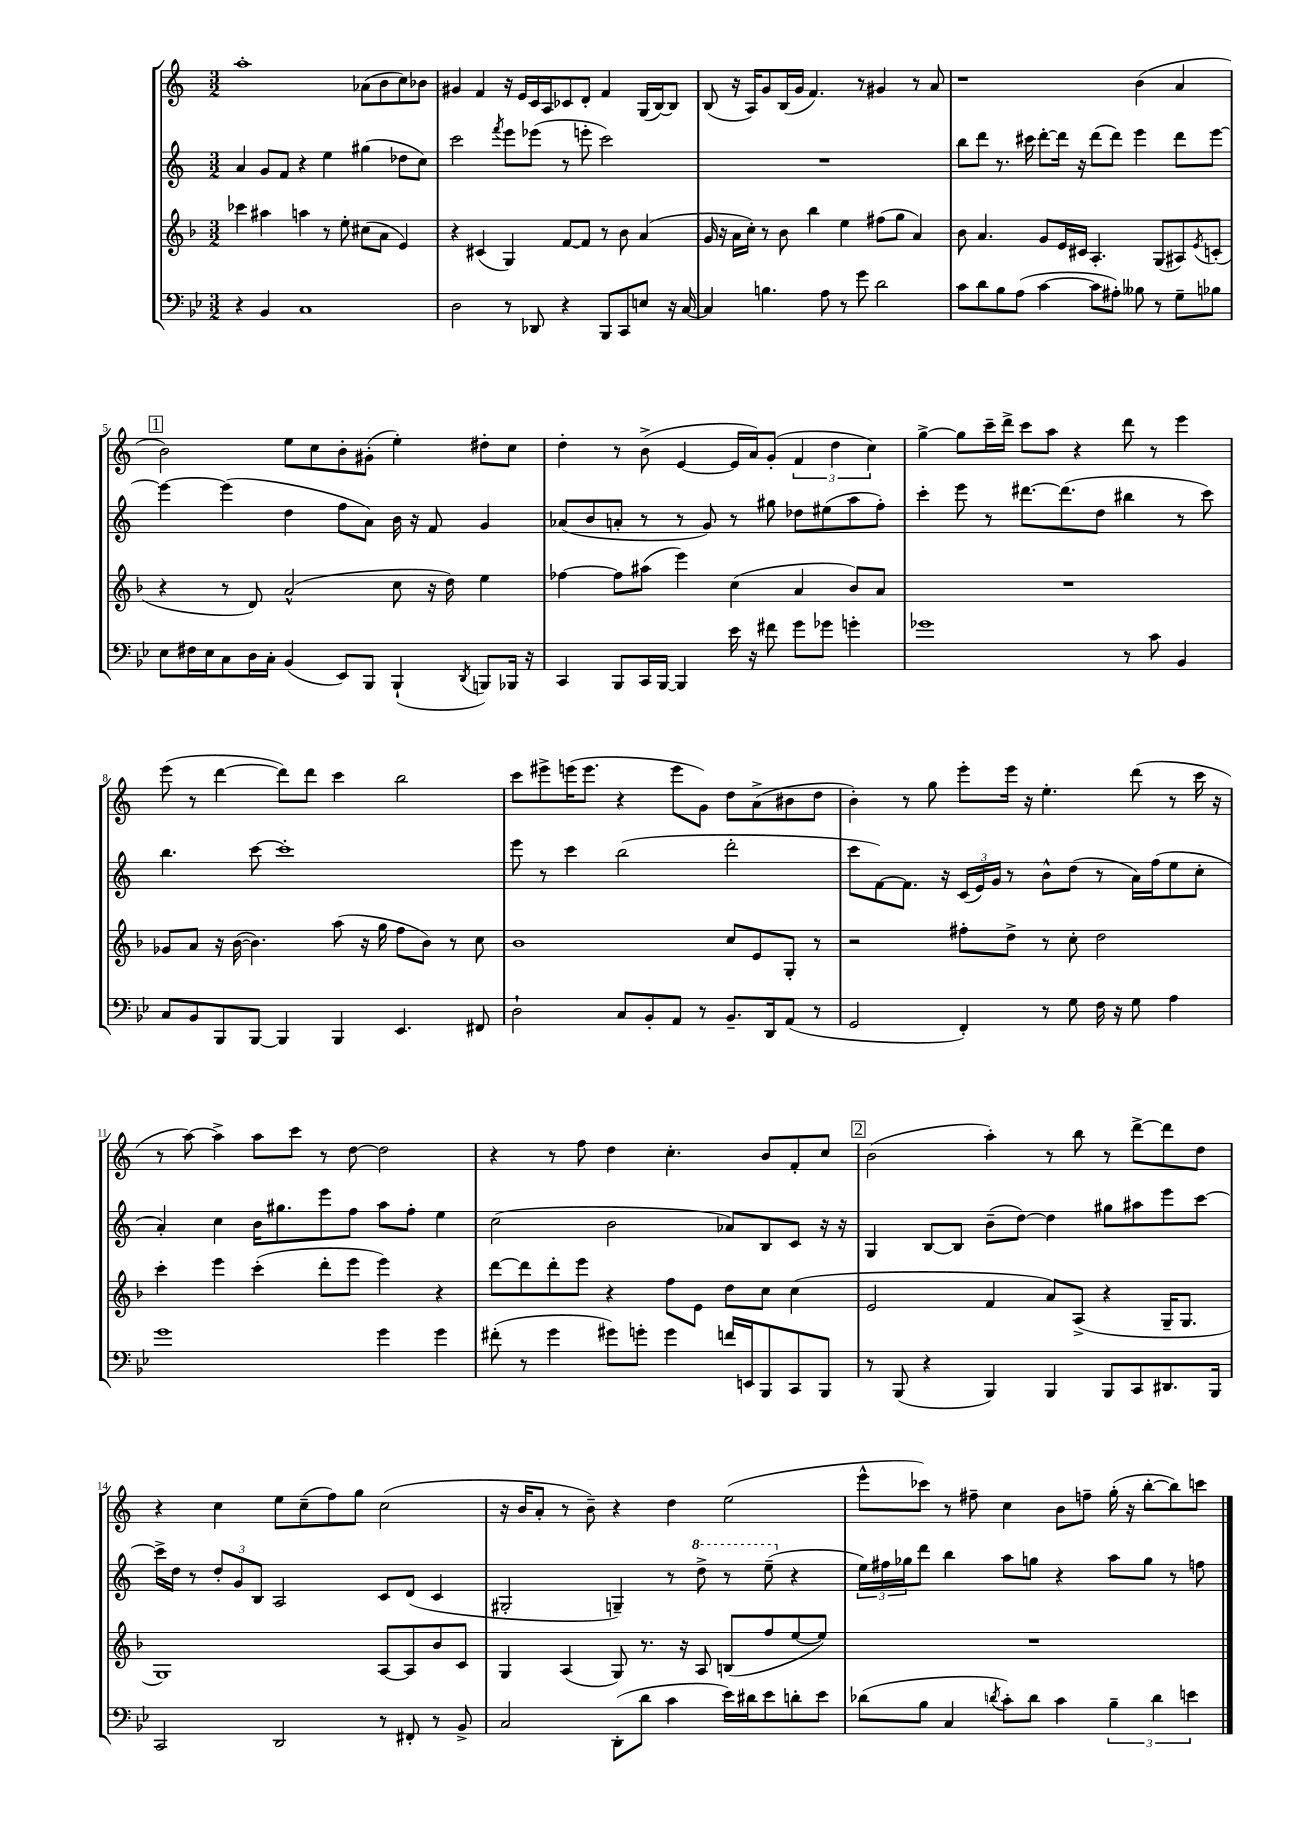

**kern	**kern	**kern	**kern
*part4	*part3	*part2	*part1
*staff4	*staff3	*staff2	*staff1
*clefF4	*clefG2	*clefG2	*clefG2
*k[b-e-]	*k[b-]	*k[]	*k[]
*M3/2	*M3/2	*M3/2	*M3/2
=1	=1	=1	=1
4r	4ccc-X\	4a/	1aa'
4BB-/	4aa#X\	8g/L	.
.	.	8f/J	.
1C	4aan\	4r	.
.	8r	4ee\	.
.	8ee'\	.	.
.	(8cc#X\L	(4gg#X\	(8a-X\L
.	8a\J	.	8b\
.	4e/)	8dd-X\L	8cc\)
.	.	8cc\J)	8b-X\J
=2	=2	=2	=2
2D\	4r	2ccc\	4g#X/
.	(4c#X/	.	4f/
.	.	8qfff/	.
8r	4G/)	8eee\L	16r
.	.	.	16e/LL
8DD-X/	.	(8eee-X\J	16c/
.	.	.	16A/J
4r	[8f/L	8r	8c-X/
.	8f/J]	8eeen'\	8d'/J
8BBB-/L	8r	2ccc\)	4f/
8CC/	8b-\	.	.
8En/J	(4a/	.	(16G/LL
.	.	.	[16B/J)
16r	.	.	8B/J]
[16C/	.	.	.
=3	=3	=3	=3
4C/]	16g/	1.r	(8B/
.	16r	.	.
.	16a\LL	.	16r
.	16cc'\JJ)	.	16A/KL)
4.Bn\	8r	.	8g/
.	8b-\	.	(16B/L
.	.	.	16g/JJ
.	4bb-\	.	4.f/)
8A\	.	.	.
8r	4ee\	.	.
8g\	.	.	8r
2d\	(8ff#X\L	.	4g#X/
.	8gg\J	.	.
.	4a/)	.	8r
.	.	.	8a/
=4	=4	=4	=4
8c\L	8b-\	8bb\L	1r
8d\	4.a/	8ddd\J	.
8B-\	.	8.r	.
(8A\J	.	.	.
.	.	16ccc#X\	.
[4c\	8g/L	[8ddd'\L	.
.	16e/L	16ddd\Jk]	.
.	16c#X/JJ	16r	.
8c\L]	4.A'/	(8ddd\L	.
8A#X'\J)	.	8ddd\J)	.
8B--X\	.	4eee\	(4b\
8r	(8G/L	.	.
8G~\L	8A#X/)	8ddd\L	4a/
.	8qe/	.	.
8B-X\J	(8cn'/J	[8eee\J	.
!!LO:LB:g=z
!!LO:REH:place=s1:t=1
=5	=5	=5	=5
8E-\L	4r	4eee\_	2b\)
16F#X\L	.	.	.
16E-\J	.	.	.
8C\	8r	(4eee\]	.
16D\L	8d/)	.	.
16C'\JJ	.	.	.
(4BB-/	(2a^^/	4dd\	8ee\L
.	.	.	8cc\
8EE-/L)	.	8ff\L	8b'\
8BBB-/J	.	8a\J)	(8g#X'\J
(4BBB-`/	8cc\	16b\	4ee'\)
.	.	16r	.
.	16r	8f/	.
.	16dd\)	.	.
8qDD/	.	.	.
8BBBn/L)	4ee\	4g/	8dd#X'\L
16BBB-X/Jk	.	.	8cc\J
16r	.	.	.
=6	=6	=6	=6
4CC/	[4ff-X\	(8a-X/L	4dd'\
.	.	8b/	.
8BBB-/L	8ff-\L]	8an'/J	8r
16CC/L	(8aa#X\J	8r	(8b^\
[16BBB-/JJ	.	.	.
4BBB-/]	4eee\)	8r	[4e/
.	.	8g/)	.
16e-\	(4cc\	8r	16e/LL]
16r	.	.	16a/J)
8f#X\	.	8gg#X\	(8g'/J
8g\L	4a/	8dd-X\L	6f/
8g-X\J	.	(8ee#X\	.
.	.	.	6dd\
4gn'\	8b-/L)	8aa\	.
.	.	.	6cc\)
.	8a/J	8ff'\J)	.
=7	=7	=7	=7
1g-X	1.r	4ccc'\	[4gg^\
.	.	8eee\	8gg\L]
.	.	8r	16ccc~\L
.	.	.	16ddd^\JJ
.	.	[8.ddd#X\L	8ccc\L
.	.	.	8aa\J
.	.	(8.ddd#\]	.
.	.	.	4r
.	.	8dd\J	.
8r	.	4bb#X\	8ddd\
8c\	.	.	8r
4BB-/	.	8r	4eee\
.	.	8ccc\)	.
!!LO:LB:g=z
=8	=8	=8	=8
8C/L	8g-X/L	4.bb\	(8eee\
8BB-/	8a/J	.	8r
8BBB-/	16r	.	[4ddd\
.	([16b-\	.	.
[8BBB-/J	4.b-\])	[8ccc\	.
4BBB-/]	.	1ccc']	8ddd\L])
.	.	.	8ddd\J
4BBB-/	(8aa\	.	4ccc\
.	16r	.	.
.	16gg\	.	.
4.EE-/	8ff\L	.	2bb\
.	8b-\J)	.	.
.	8r	.	.
8FF#X/	8cc\	.	.
=9	=9	=9	=9
2D`\	1b-	8eee\	8ccc\L
.	.	8r	8eee#X^\
.	.	4ccc\	(16eeen\K
.	.	.	8.eee\J
8C/L	.	(2bb\	4r
8BB-'/	.	.	.
8AA/J	.	.	8eee\L
8r	.	.	8g\J)
8.BB-~/L	8cc/L	2ddd'\	8dd\L
.	8e/	.	(8a^\
16DD/k	.	.	.
(8AA/J	8G'/J	.	8b#X\
8r	8r	.	8dd\J
=10	=10	=10	=10
2GG/	2r	8ccc\L	4b'\)
.	.	[8f\)	.
.	.	8.f\J]	8r
.	.	.	8gg\
.	.	16r	.
4FF'/)	8ff#X'\L	(24c/LL	8eee'\L
.	.	24e/)	.
.	.	24g/JJ	.
.	8dd^\J	8r	16eee\Jk
.	.	.	16r
8r	8r	8b^^\L	4.ee'\
8G\	8cc'\	(8dd\J	.
16F\	2dd\	8r	.
16r	.	.	.
8G\	.	16a\LL)	(8ddd\
.	.	(16ff\J	.
4A\	.	8ee\	8r
.	.	8cc'\J	16ccc\
.	.	.	16r
!!LO:LB:g=z
=11	=11	=11	=11
1g	4ccc'\	4a'/)	8r
.	.	.	[8aa\)
.	4eee\	4cc\	4aa^\]
.	(4ccc'\	16b\KL	8aa\L
.	.	8.gg#X\	.
.	.	.	8ccc\J
.	8ddd'\L	8eee\	8r
.	8eee\J	8ff\J	[8dd\
4g\	4eee\)	8aa\L	2dd\]
.	.	8ff'\J	.
4g\	4r	4ee\	.
=12	=12	=12	=12
(8f#X'\	[8ddd\L	(2cc\	4r
8r	8ddd\]	.	.
4g\	8ddd'\	.	8r
.	8eee\J	.	8ff\
8g#X\L)	4r	2b\	4dd\
8gn'\J	.	.	.
4g\	8ff\L	.	4.cc'\
.	8e\J	.	.
16fn/LL	8dd\L	8a-X/L)	.
16EEn/J	.	.	.
8BBB-/	8cc\J	8B/	8b/L
8CC/	(4cc\	8c/J	8f'/
8BBB-/J	.	16r	8cc/J
.	.	16r	.
!!LO:REH:place=s1:t=2
=13	=13	=13	=13
8r	2e/	4G/	(2b\
(8BBB-/	.	.	.
4r	.	[8B/L	.
.	.	8B/J]	.
4BBB-/)	4f/	(8b~\L	4aa'\)
.	.	[8dd\J)	.
4BBB-/	8a/L)	4dd\]	8r
.	(8A^/J	.	8bb\
8BBB-/L	4r	8gg#X\L	8r
8CC/	.	8aa#X\	[8ddd^\L
8.DD#X/	16G~/KL	8eee\	8ddd\]
.	8.G/J	.	.
.	.	[8ccc\J	8dd\J
16BBB-/Jk	.	.	.
!!LO:LB:g=z
=14	=14	=14	=14
2CC/	1G)	16ccc^\LL]	4r
.	.	16dd\JJ	.
.	.	8r	.
.	.	12dd'/L	4cc\
.	.	12g/	.
.	.	12B/J	.
2DD/	.	2A/	8ee\L
.	.	.	(8cc~\
.	.	.	8ff\)
.	.	.	8gg\J
8r	[8A/L	8c/L	(2cc\
8FF#X'/	8A/]	(8d/J	.
8r	8b-/	4c/	.
8BB-^/	8c/J	.	.
=15	=15	=15	=15
2C/	4G/	2G#X'/	16r
.	.	.	16b/KL
.	.	.	8a'/J
.	(4A/	.	8r
.	.	.	8b~\)
(8DD'\L	8G/)	4Gn~/)	4r
8d\J	8.r	.	.
4c\	.	8r	4dd\
.	16r	.	.
*	*	*8va	*
.	8A/	8ddd^\	.
16e-\LL)	(8Bn/L	8r	(2ee\
16d#X\J	.	.	.
8e-\	8ff/	(8eee~\	.
*	*	*X8va	*
8dn'\	[8ee/	4r	.
8e-\J	8ee/J])	.	.
=16	=16	=16	=16
(8d-X\L	1.r	24ee\LL)	8eee^^\L
.	.	24ff#X\	.
.	.	24gg-X\J	.
8B-\J	.	8ddd\J	8ccc-X\J)
4C/	.	4bb\	8r
.	.	.	8ff#X~\
8qdn/	.	.	.
8c'\L)	.	8aa\L	4cc\
8d\J	.	8ggn\J	.
4c\	.	4r	8b\L
.	.	.	8ffn~\J
6B-~\	.	8aa\L	(16gg'\
.	.	.	16r
.	.	8gg\J	[8bb'\L
6d\	.	.	.
.	.	8r	8bb\])
6en\	.	.	.
.	.	8ffn\	8cccn\J
==	==	==	==
*-	*-	*-	*-
